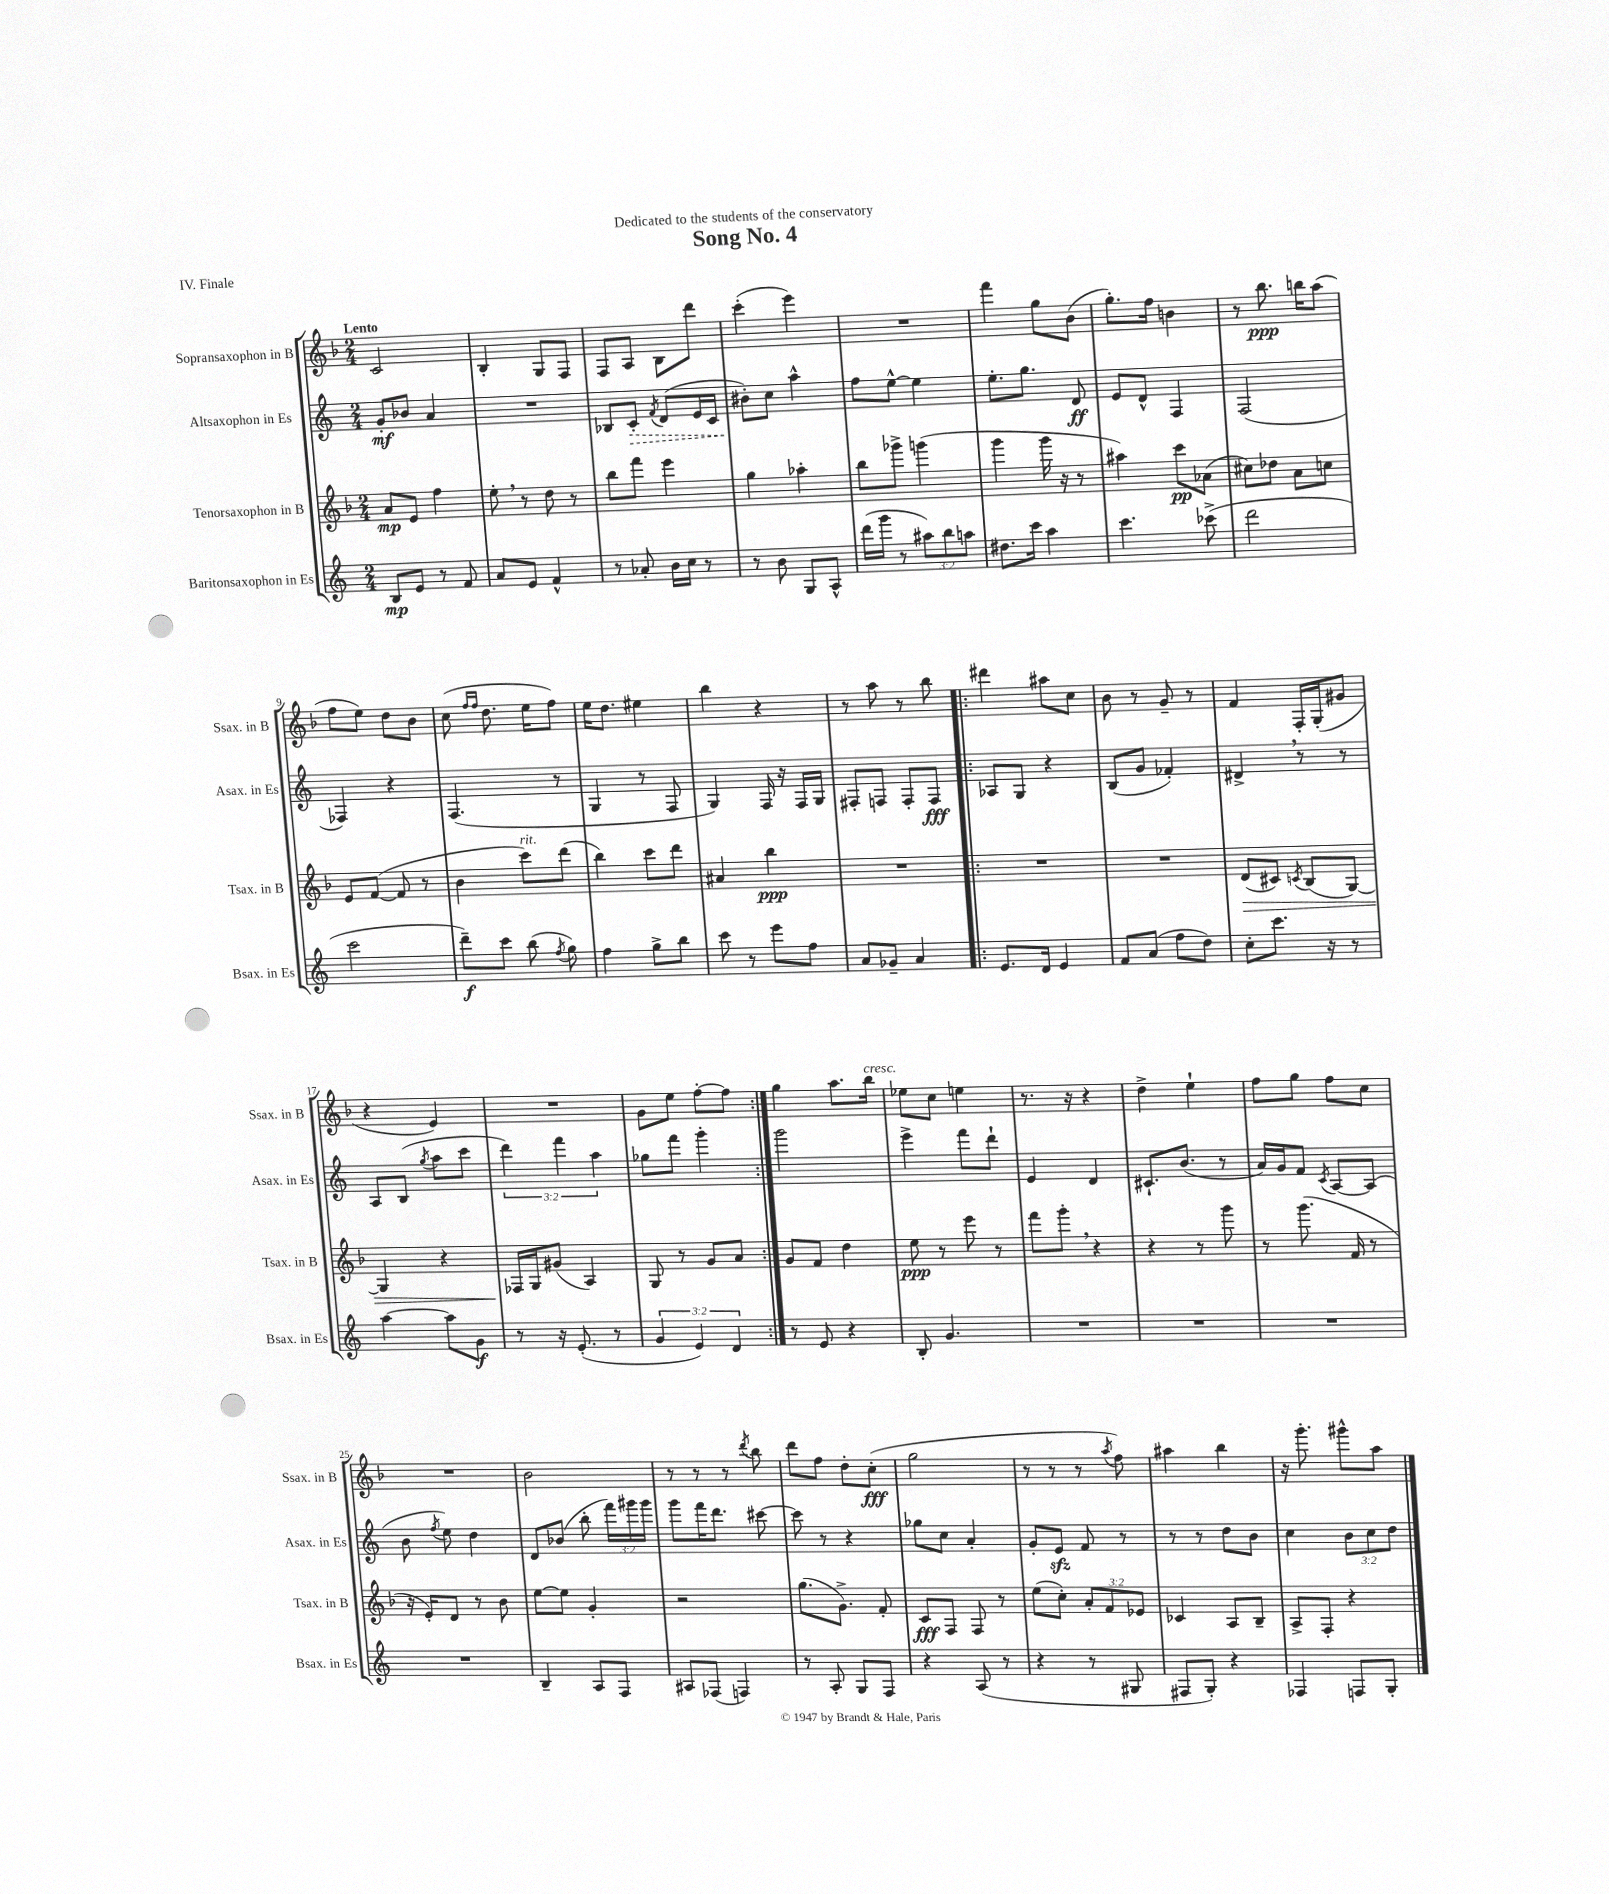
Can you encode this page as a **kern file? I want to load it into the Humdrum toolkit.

**kern	**dynam	**kern	**dynam	**kern	**dynam	**kern	**dynam
*part4	*part4	*part3	*part3	*part2	*part2	*part1	*part1
*staff4	*staff4	*staff3	*staff3	*staff2	*staff2	*staff1	*staff1
*I"Baritonsaxophon in Es	*	*I"Tenorsaxophon in B	*	*I"Altsaxophon in Es	*	*I"Sopransaxophon in B	*
*I'Bsax. in Es	*	*I'Tsax. in B	*	*I'Asax. in Es	*	*I'Ssax. in B	*
*clefG2	*	*clefG2	*	*clefG2	*	*clefG2	*
*k[]	*	*k[b-]	*	*k[]	*	*k[b-]	*
*M2/4	*	*M2/4	*	*M2/4	*	*M2/4	*
=1	=1	=1	=1	=1	=1	=1	=1
!	!	!	!	!	!	!LO:TX:a:B:t=Lento	!
8B/L	mp	8a/L	mp	8g'/L	mf	2c/	.
8e/J	.	8e/J	.	8b-X/J	.	.	.
8r	.	4ff\	.	4a/	.	.	.
8f/	.	.	.	.	.	.	.
=2	=2	=2	=2	=2	=2	=2	=2
8a/L	.	8ee',\	.	2r	.	4B-'/	.
8e/J	.	8r	.	.	.	.	.
4f^^/	.	8dd\	.	.	.	8G/L	.
.	.	8r	.	.	.	8F/J	.
=3	=3	=3	=3	=3	=3	=3	=3
8r	.	8bb-\L	.	8B-X/L	.	8F/L	.
!	!	!	!	!	!LO:HP:b	!	!
8a-X'/	.	8fff\J	.	8c'/J	>	8A/J	.
.	.	.	.	8qf/	.	.	.
16b\LL	.	4eee\	.	(8d/L	.	8B-\L	.
16cc\JJ	.	.	.	.	.	.	.
8r	.	.	.	16e/L	.	8ddd\J	.
.	.	.	.	16c/JJ	.	.	.
=4	=4	=4	=4	=4	=4	=4	=4
8r	.	4gg\	.	8b#X'\L)	.	(4ccc'\	.
8b\	.	.	.	8cc\J	]	.	.
8G/L	.	4aa-X'\	.	4aa^^\	.	4eee\)	.
8A^^/J	.	.	.	.	.	.	.
=5	=5	=5	=5	=5	=5	=5	=5
(16ddd\LL	.	8bb-\L	.	8ff\L	.	2r	.
16ggg\JJ	.	.	.	.	.	.	.
8r	.	8ggg-X^\J	.	[8ee^^\J	.	.	.
12aa#X\L)	.	(4gggn\	.	4ee\]	.	.	.
12bb\	.	.	.	.	.	.	.
12aan\J	.	.	.	.	.	.	.
=6	=6	=6	=6	=6	=6	=6	=6
8.dd#X\L	.	4ggg\	.	8.ee'\L	.	4fff\	.
16ccc\Jk	.	.	.	8.gg\J	.	.	.
4aa\	.	16ggg\	.	.	.	8gg\L	.
.	.	16r	.	.	.	.	.
.	.	8r	.	8d/	ff	(8b-\J	.
=7	=7	=7	=7	=7	=7	=7	=7
4.ccc\	.	4aa#X\)	.	8e/L	.	8.gg'\L)	.
.	.	.	.	8d^^/J	.	.	.
.	.	.	.	.	.	16ff\Jk	.
.	.	8ccc\L	pp	4F/	.	4bn\	.
(8ccc-X^\	.	(8a-X\J	.	.	.	.	.
=8	=8	=8	=8	=8	=8	=8	=8
2ddd\	.	8cc#X\L)	.	(2F/	.	8r	.
.	.	8dd-X\J	.	.	.	8.bb-\	ppp
.	.	8a\L	.	.	.	.	.
.	.	.	.	.	.	16bbn\KL	.
.	.	8ccn\J	.	.	.	(8aa\J	.
!!LO:LB:g=z
=9	=9	=9	=9	=9	=9	=9	=9
2ccc\	.	8e/L	.	4F-X/)	.	8ff\L	.
.	.	([8f/J	.	.	.	8ee\J)	.
.	.	8f/]	.	4r	.	8dd\L	.
.	.	8r	.	.	.	8b-\J	.
=10	=10	=10	=10	=10	=10	=10	=10
8ddd~\L)	f	4b-\	.	(4.F/	.	(8cc\	.
.	.	.	.	.	.	16qqff/LL	.
.	.	.	.	.	.	16qqff/JJ	.
8ccc\J	.	.	.	.	.	8.dd\	.
!	!	!LO:TX:a:i:t=rit.	!	!	!	!	!
(8bb\	.	8ccc\L)	.	.	.	.	.
.	.	.	.	.	.	16ee\KL	.
8qff/	.	.	.	.	.	.	.
8gg\)	.	(8ddd\J	.	8r	.	8ff\J)	.
=11	=11	=11	=11	=11	=11	=11	=11
4ff\	.	4bb-\)	.	4G/	.	16ee\KL	.
.	.	.	.	.	.	8.dd\J	.
8gg^\L	.	8ccc\L	.	8r	.	4ee#X\	.
8bb\J	.	8ddd\J	.	8F/	.	.	.
=12	=12	=12	=12	=12	=12	=12	=12
8ccc\	.	4a#X/	.	4G/)	.	4bb-\	.
8r	.	.	.	.	.	.	.
8eee\L	.	4bb-\	ppp	16F/	.	4r	.
.	.	.	.	16r	.	.	.
8ff\J	.	.	.	16F/LL	.	.	.
.	.	.	.	16G/JJ	.	.	.
=13	=13	=13	=13	=13	=13	=13	=13
8a/L	.	2r	.	8F#X'/L	.	8r	.
8g-X~/J	.	.	.	8Fn/J	.	8aa\	.
4a/	.	.	.	8F'/L	.	8r	.
.	.	.	.	8F/J	fff	8bb-\	.
=14!|:	=14!|:	=14!|:	=14!|:	=14!|:	=14!|:	=14!|:	=14!|:
8.e/L	.	2r	.	8A-X/L	.	4ddd#X\	.
.	.	.	.	8G/J	.	.	.
16d/Jk	.	.	.	.	.	.	.
4e/	.	.	.	4r	.	8aa#X\L	.
.	.	.	.	.	.	8cc\J	.
=15	=15	=15	=15	=15	=15	=15	=15
8f/L	.	2r	.	(8B/L	.	8b-\	.
(8a/J	.	.	.	8g/J	.	8r	.
8ff\L	.	.	.	4f-X'/)	.	8g~/	.
8dd\J)	.	.	.	.	.	8r	.
=16	=16	=16	=16	=16	=16	=16	=16
!	!	!	!LO:HP:b	!	!	!	!
8cc'\L	.	(8d/L	>	4d#X^,/	.	4f/	.
8.ccc\J	.	8c#X/J)	.	.	.	.	.
.	.	8qcn/	.	.	.	.	.
.	.	(8B-/L	.	8r	.	16F'/LL	.
16r	.	.	.	.	.	(16G'/J	.
8r	.	[8G/J)	.	8r	.	8g#X/J	.
!!LO:LB:g=z
=17	=17	=17	=17	=17	=17	=17	=17
[4aa\	.	4G/]	.	8A/L	.	4r	.
.	.	.	.	(8B/J	.	.	.
.	.	.	.	8qgg/	.	.	.
8aa\L]	.	4r	.	8aa\L	.	4e/)	.
8g\J	f	.	.	8ccc\J	.	.	.
=18	=18	=18	=18	=18	=18	=18	=18
8r	.	16F-X/LL	.	6ddd\)	.	2r	.
.	.	16G/J	]	.	.	.	.
16r	.	(8g#X/J	.	.	.	.	.
.	.	.	.	6fff\	.	.	.
(8.e'/	.	.	.	.	.	.	.
.	.	4A/)	.	.	.	.	.
.	.	.	.	6aa\	.	.	.
8r	.	.	.	.	.	.	.
=19	=19	=19	=19	=19	=19	=19	=19
6g/	.	8G/	.	8gg-X\L	.	8g\L	.
.	.	8r	.	8fff\J	.	8ee\J	.
6e/)	.	.	.	.	.	.	.
.	.	8g/L	.	4ggg'\	.	[8ff'\L	.
6d/	.	.	.	.	.	.	.
.	.	8a/J	.	.	.	8ff\J]	.
=20:|!	=20:|!	=20:|!	=20:|!	=20:|!	=20:|!	=20:|!	=20:|!
8r	.	8g/L	.	2ggg\	.	4gg\	.
8e/	.	8f/J	.	.	.	.	.
4r	.	4dd\	.	.	.	8.aa\L	.
!	!	!	!	!	!	!LO:TX:a:i:t=cresc.	!
.	.	.	.	.	.	16bb-\Jk	.
=21	=21	=21	=21	=21	=21	=21	=21
8B'/	.	8ee\	ppp	4eee^\	.	8ee-X\L	.
4.g/	.	8r	.	.	.	8cc\J	.
.	.	8eee\	.	8fff\L	.	4een\	.
.	.	8r	.	8ddd`\J	.	.	.
=22	=22	=22	=22	=22	=22	=22	=22
2r	.	8fff\L	.	4e/	.	8.r	.
.	.	8ggg',\J	.	.	.	.	.
.	.	.	.	.	.	16r	.
.	.	4r	.	4d/	.	4r	.
=23	=23	=23	=23	=23	=23	=23	=23
2r	.	4r	.	8.c#X`/L	.	4dd^\	.
.	.	.	.	(8.b/J	.	.	.
.	.	8r	.	.	.	4ee`\	.
.	.	8ggg\	.	8r	.	.	.
=24	=24	=24	=24	=24	=24	=24	=24
2r	.	8r	.	16a/LL)	.	8ff\L	.
.	.	.	.	16g/J	.	.	.
.	.	(8.ggg\	.	8f/J	.	8gg\J	.
.	.	.	.	8qc/	.	.	.
.	.	.	.	[8A/L	.	8ff\L	.
.	.	16f/	.	.	.	.	.
.	.	8r	.	(8A/J]	.	8cc\J	.
!!LO:LB:g=z
=25	=25	=25	=25	=25	=25	=25	=25
2r	.	16r	.	8b\	.	2r	.
.	.	16e'/KL)	.	.	.	.	.
.	.	.	.	8qff/	.	.	.
.	.	8d/J	.	8ee\)	.	.	.
.	.	8r	.	4dd\	.	.	.
.	.	8b-\	.	.	.	.	.
=26	=26	=26	=26	=26	=26	=26	=26
4B~/	.	[8ee\L	.	8d/L	.	2b-\	.
.	.	8ee\J]	.	(8b-X/J	.	.	.
8A/L	.	4g'/	.	8bb'\	.	.	.
8F/J	.	.	.	24fff\LL)	.	.	.
.	.	.	.	24ggg#X\	.	.	.
.	.	.	.	24ggg#\JJ	.	.	.
=27	=27	=27	=27	=27	=27	=27	=27
8A#X/L	.	2r	.	8ggg\L	.	8r	.
(8F-X/J	.	.	.	16fff\K	.	8r	.
.	.	.	.	8.ddd\J	.	.	.
4Fn/)	.	.	.	.	.	8r	.
.	.	.	.	.	.	8qddd/	.
.	.	.	.	[8ccc#X\	.	8bb-\	.
=28	=28	=28	=28	=28	=28	=28	=28
8r	.	(8.gg\L	.	8ccc#\]	.	8ddd\L	.
8A'/	.	.	.	8r	.	8ff\J	.
.	.	8.g^\J)	.	.	.	.	.
8G/L	.	.	.	4r	.	8dd'\L	.
8F/J	.	8f'/	.	.	.	(8cc'\J	fff
=29	=29	=29	=29	=29	=29	=29	=29
4r	.	8c/L	fff	8gg-X\L	.	2gg\	.
.	.	8F/J	.	8cc\J	.	.	.
(8A/	.	8F/	.	4a'/	.	.	.
8r	.	8r	.	.	.	.	.
=30	=30	=30	=30	=30	=30	=30	=30
4r	.	(8ee\L	.	8g'/L	.	8r	.
.	.	8cc'\J)	.	8ezz/J	.	8r	.
8r	.	12a'/L	.	8f/	.	8r	.
.	.	12f/	.	.	.	.	.
.	.	.	.	.	.	8qaa/	.
8G#X/	.	.	.	8r	.	8ff\)	.
.	.	12e-X/J	.	.	.	.	.
=31	=31	=31	=31	=31	=31	=31	=31
8F#X/L	.	4c-X/	.	8r	.	4aa#X\	.
8G'/J)	.	.	.	8r	.	.	.
4r	.	8A/L	.	8dd\L	.	4bb-\	.
.	.	8B-~/J	.	8b\J	.	.	.
=32	=32	=32	=32	=32	=32	=32	=32
4F-X/	.	8A^/L	.	4cc\	.	16r	.
.	.	.	.	.	.	8.ggg'\	.
.	.	8F'/J	.	.	.	.	.
8Fn/L	.	4r	.	12b\L	.	8ggg#X^^\L	.
.	.	.	.	12cc\	.	.	.
8G'/J	.	.	.	.	.	8aa\J	.
.	.	.	.	12dd\J	.	.	.
==	==	==	==	==	==	==	==
*-	*-	*-	*-	*-	*-	*-	*-
